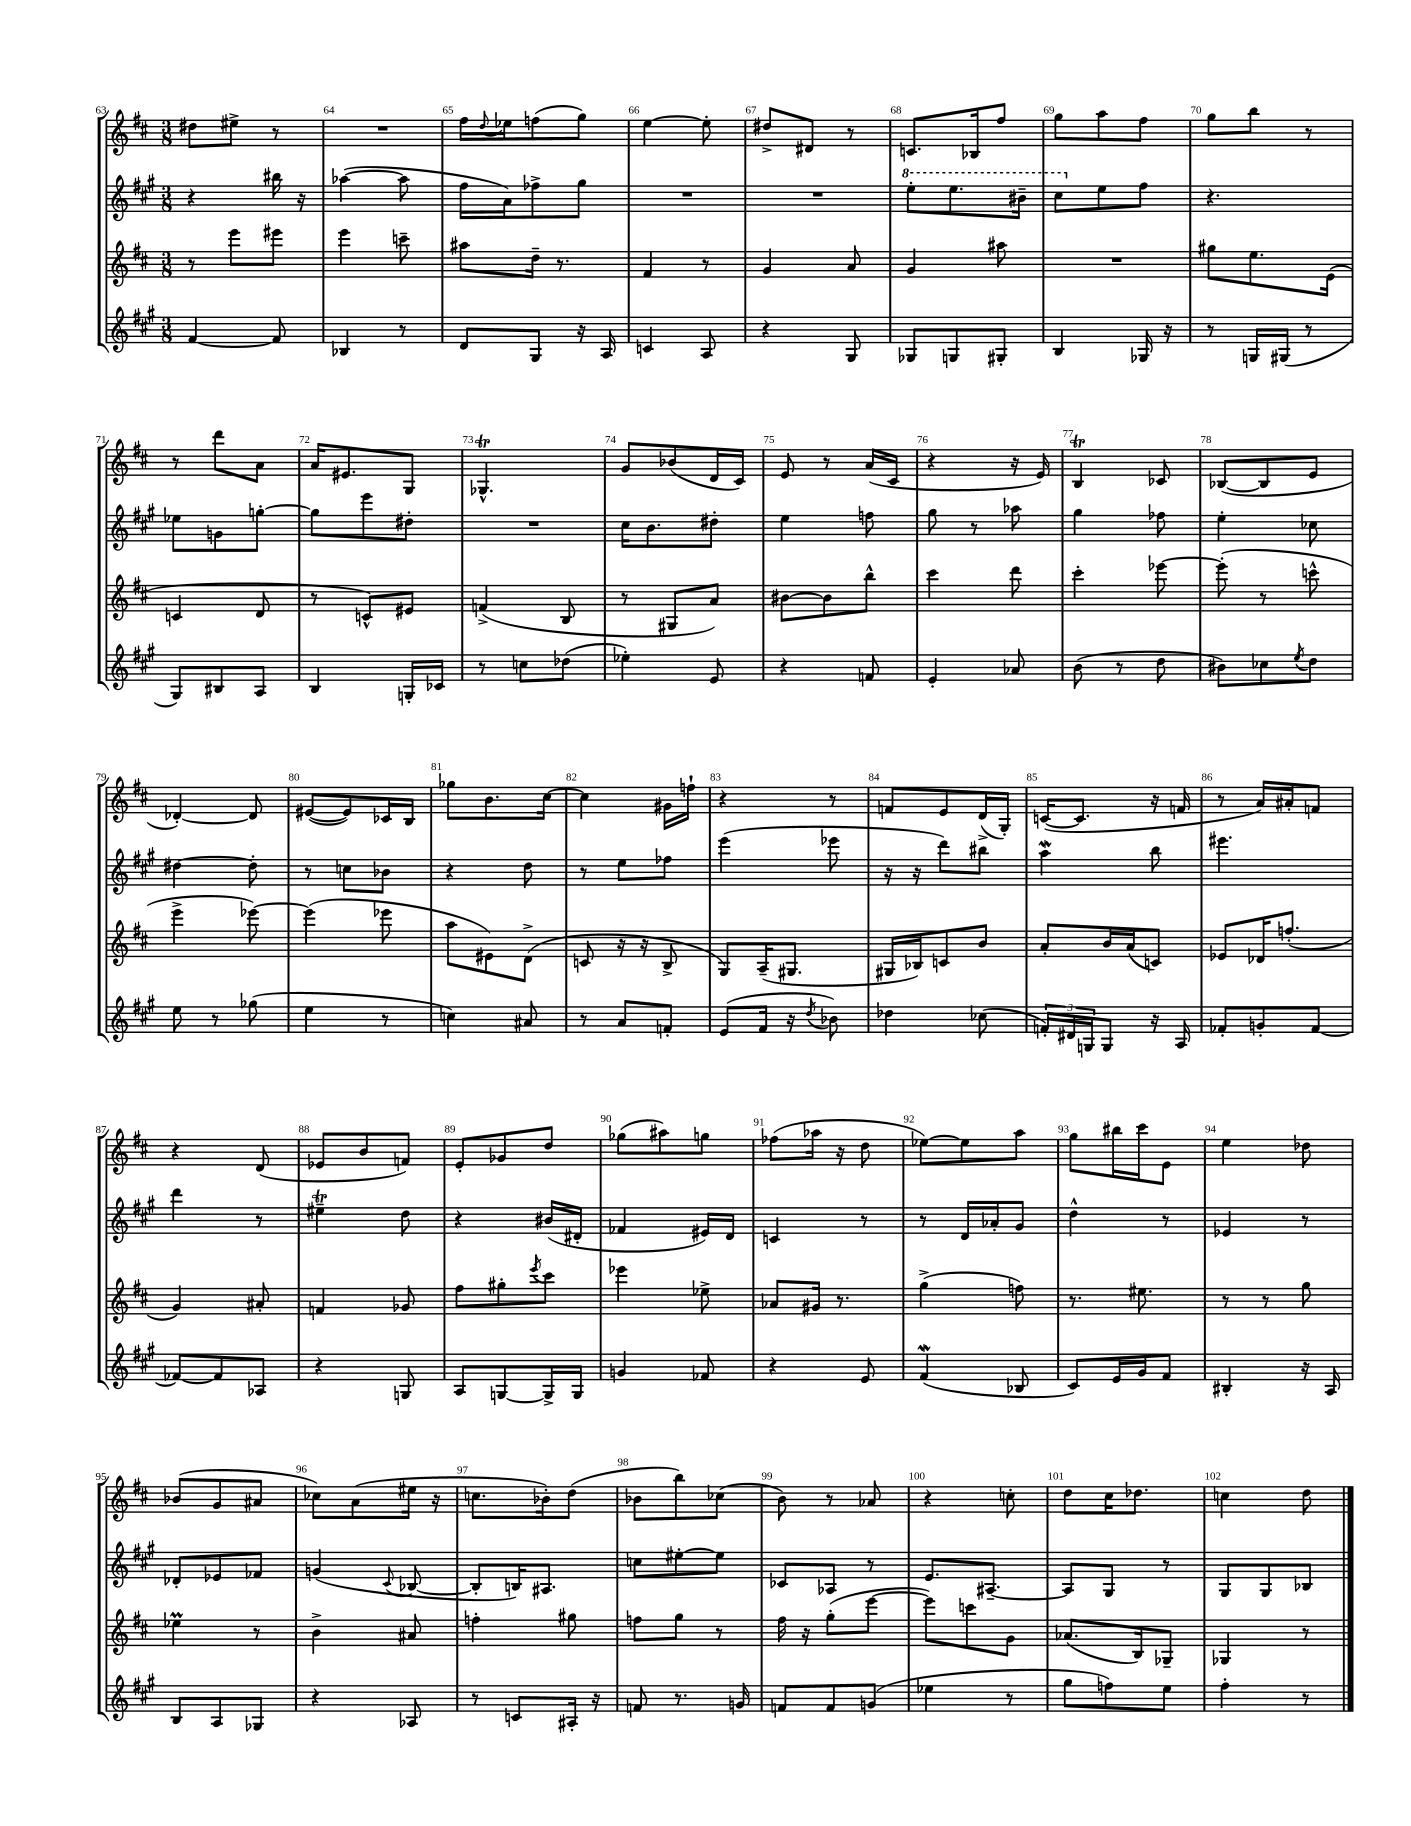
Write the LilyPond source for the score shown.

<<
\new StaffGroup <<
\new Staff = "s0" {
    \clef treble \key d \major \numericTimeSignature \time 3/8
    dis''8 eis''8-> r8 |
    R4. |
    fis''16 \appoggiatura { d''8 } ees''16 f''8( g''8) |
    e''4~ e''8-. |
    dis''8-> dis'8 r8 |
    c'8. bes16 fis''8 |
    g''8 a''8 fis''8 |
    g''8 b''8 r8 |
    r8 d'''8 a'8 |
    a'16 eis'8. g8 |
    ges4.-^\trill |
    g'8 bes'8( d'16 cis'16) |
    e'8 r8 a'16( cis'16 |
    r4 r16 e'16) |
    b4\trill ces'8 |
    bes8~( bes8 e'8 |
    des'4~-.) des'8 |
    eis'8~( eis'8) ces'16 b16 |
    ges''8 b'8. cis''16~ |
    cis''4 gis'16 f''16-! |
    r4 r8 |
    f'8 e'8 d'16->( g16-.) |
    c'16~( c'8. r16 f'16 |
    r8 a'16) ais'16-. f'8 |
    r4 d'8( |
    ees'8 b'8 f'8) |
    e'8-. ges'8 d''8 |
    ges''8( ais''8) g''8 |
    fes''8( aes''16 r16 d''8 |
    ees''8~) ees''8 a''8 |
    g''8 bis''16 cis'''16 e'8 |
    e''4 des''8 |
    bes'8( g'8 ais'8 |
    ces''8) a'8( eis''16 r16 |
    c''8. bes'16-.) d''8( |
    bes'8 b''8) ces''8( |
    b'8) r8 aes'8 |
    r4 c''8-. |
    d''8 cis''16 des''8. |
    c''4 d''8 \bar "|." |
}
\new Staff = "s1" {
    \clef treble \key a \major \numericTimeSignature \time 3/8
    r4 bis''16 r16 |
    aes''4~( aes''8 |
    fis''16 a'16) fes''8-> gis''8 |
    R4. |
    R4. |
    \ottava #1 e'''8-. e'''8. bis''16-- |
    cis'''8 \ottava #0 e''8 fis''8 |
    r4. |
    ees''8 g'8 g''8~-. |
    g''8 e'''8 dis''8-. |
    R4. |
    cis''16 b'8. dis''8-. |
    e''4 f''8 |
    gis''8 r8 aes''8 |
    gis''4 fes''8 |
    e''4-. ces''8 |
    dis''4~ dis''8-. |
    r8 c''8 bes'8 |
    r4 d''8 |
    r8 e''8 fes''8 |
    e'''4( ees'''8 |
    r16 r16 d'''8) bis''8 |
    a''4\mordent b''8 |
    eis'''4. |
    d'''4 r8 |
    eis''4--\trill d''8 |
    r4 bis'16( dis'16-. |
    fes'4 eis'16) d'16 |
    c'4 r8 |
    r8 d'16 aes'16-. gis'8 |
    d''4-^ r8 |
    ees'4 r8 |
    des'8-. ees'8 fes'8 |
    g'4( \appoggiatura { cis'8 } bes8~ |
    bes8-. b16) ais8. |
    c''8 eis''8~-. eis''8 |
    ces'8 aes8 r8 |
    e'8. ais8.~-- |
    ais8 gis8 r8 |
    gis8 gis8 bes8 \bar "|." |
}
\new Staff = "s2" {
    \clef treble \key d \major \numericTimeSignature \time 3/8
    r8 e'''8 eis'''8 |
    e'''4 c'''8-- |
    ais''8 d''16-- r8. |
    fis'4 r8 |
    g'4 a'8 |
    g'4 ais''8 |
    R4. |
    gis''8 e''8. e'16( |
    c'4 d'8 |
    r8 c'8-^) eis'8 |
    f'4->( b8 |
    r8 gis8 a'8) |
    bis'8~ bis'8 b''8-^ |
    cis'''4 d'''8 |
    cis'''4-. ees'''8~ |
    ees'''8-.( r8 c'''8-^ |
    e'''4-> ees'''8~) |
    ees'''4( ees'''8 |
    a''8 eis'8) d'8->( |
    c'8 r16 r16 b8-> |
    g8) a16--( gis8. |
    gis16 bes16) c'8 b'8 |
    a'8-. b'16 a'16( c'8) |
    ees'8 des'16 f''8.-.( |
    g'4) ais'8-. |
    f'4 ges'8 |
    fis''8 gis''8-. \acciaccatura { e'''8 } cis'''8 |
    ees'''4 ees''8-> |
    aes'8 gis'16 r8. |
    g''4->( f''8) |
    r8. eis''8. |
    r8 r8 g''8 |
    ees''4\prall r8 |
    b'4-> ais'8 |
    f''4-. gis''8 |
    f''8 g''8 r8 |
    fis''16 r16 g''8-.( e'''8~ |
    e'''8) c'''8 g'8 |
    aes'8.( b16) ges8-- |
    ges4 r8 \bar "|." |
}
\new Staff = "s3" {
    \clef treble \key a \major \numericTimeSignature \time 3/8
    fis'4~ fis'8 |
    bes4 r8 |
    d'8 gis8 r16 a16 |
    c'4 a8 |
    r4 gis8 |
    ges8 g8 gis8-. |
    b4 ges16 r16 |
    r8 g16 gis16( r8 |
    gis8) bis8 a8 |
    b4 g16-. ces'16 |
    r8 c''8 des''8( |
    ees''4-.) e'8 |
    r4 f'8 |
    e'4-. aes'8 |
    b'8( r8 d''8 |
    bis'8) ces''8 \acciaccatura { e''8 } d''8 |
    e''8 r8 ges''8( |
    e''4 r8 |
    c''4) ais'8 |
    r8 a'8 f'8-. |
    e'8( fis'16 r16 \acciaccatura { d''8 } bes'8) |
    des''4 ces''8( |
    \tuplet 3/2 { f'16-.) dis'16 g16 } g8 r16 a16 |
    fes'8-. g'8-. fes'8~ |
    fes'8~ fes'8 aes8 |
    r4 g8 |
    a8 g8~ g16-> g16 |
    g'4 fes'8 |
    r4 e'8 |
    fis'4\mordent( bes8 |
    cis'8) e'16 gis'16 fis'8 |
    bis4-. r16 a16 |
    b8 a8 ges8 |
    r4 aes8 |
    r8 c'8 ais16-. r16 |
    f'8 r8. g'16 |
    f'8 f'8 g'8( |
    ees''4 r8 |
    gis''8 f''8) e''8 |
    fis''4-. r8 \bar "|." |
}
>>
>>
\layout { \context { \Score currentBarNumber = #63 \override BarNumber.break-visibility = ##(#f #t #t) barNumberVisibility = #all-bar-numbers-visible } }
